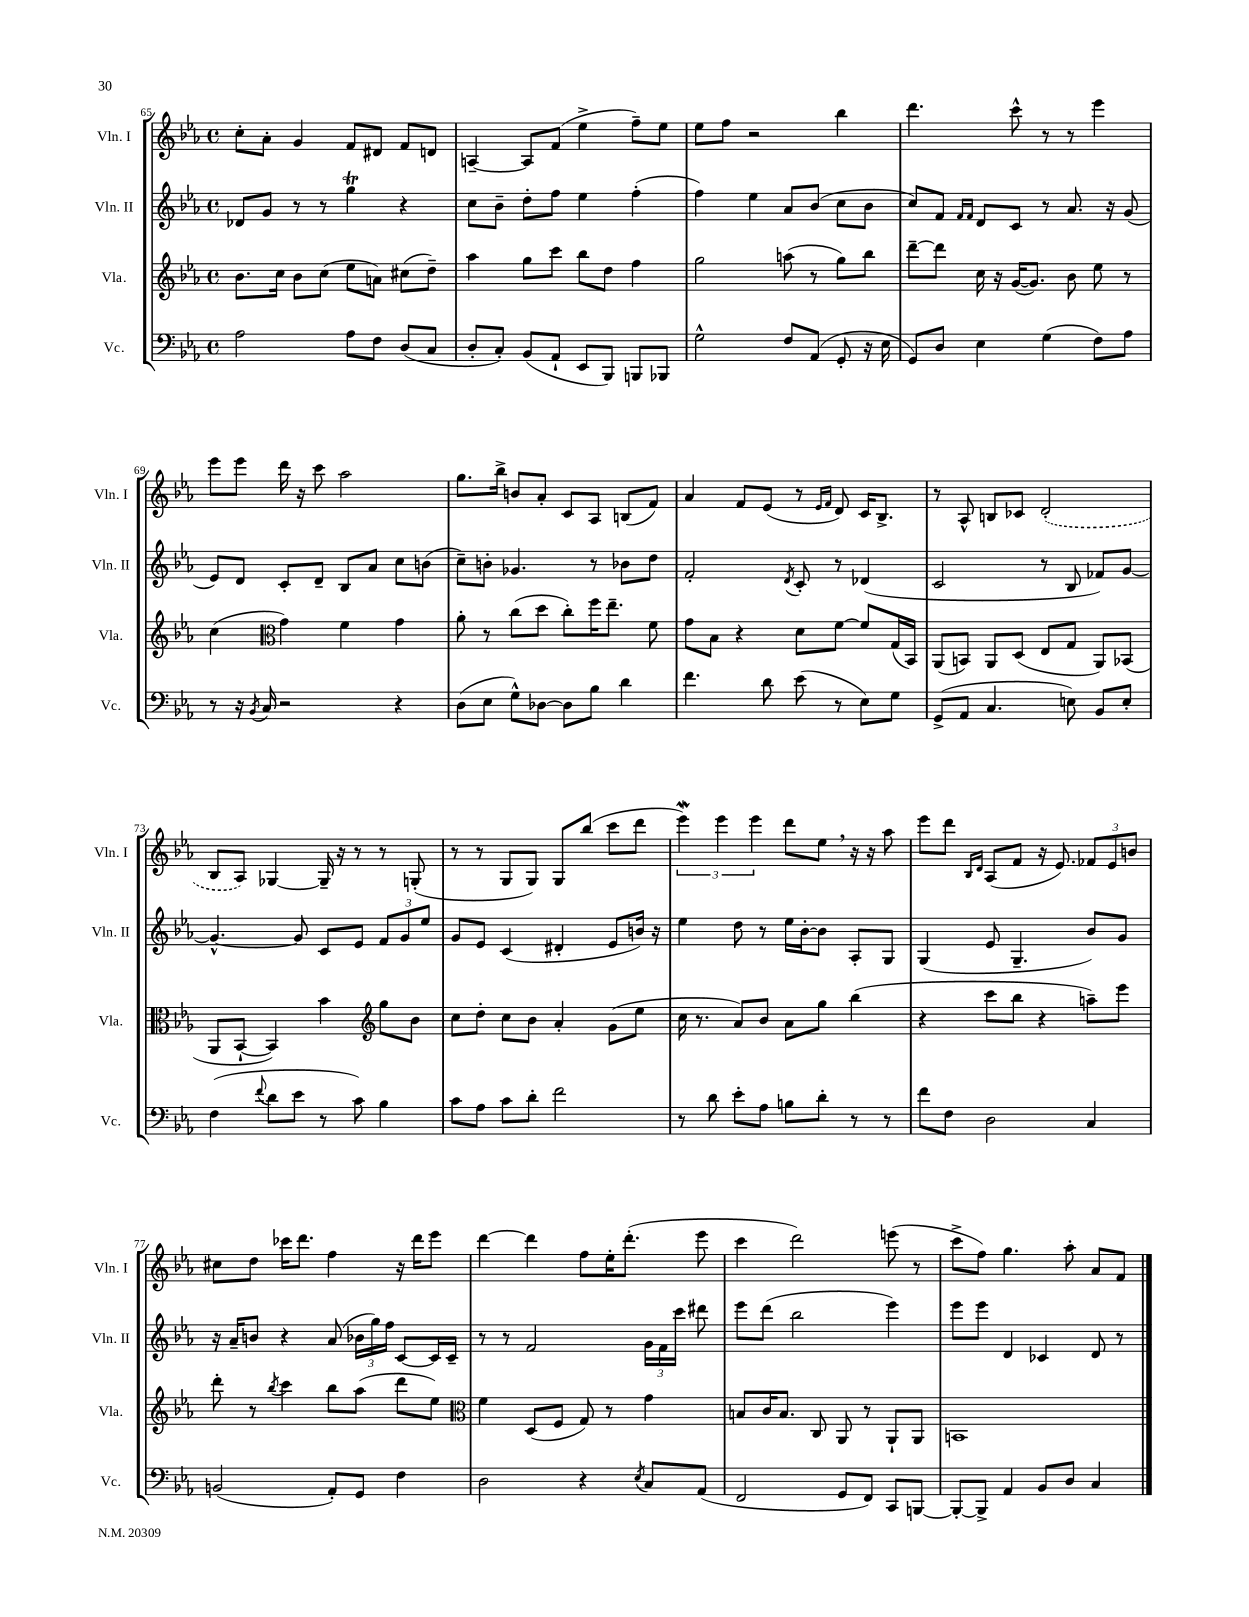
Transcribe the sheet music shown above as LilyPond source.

<<
\new StaffGroup <<
\new Staff = "s0" \with { instrumentName = "Vln. I" shortInstrumentName = "Vln. I" } {
    \clef treble \key ees \major \defaultTimeSignature \time 4/4
    \autoBeamOff c''8[-. aes'8]-. g'4 f'8[ dis'8] f'8[ d'8] |
    a4~-- a8[ f'8]( ees''4-> f''8[--) ees''8] |
    ees''8[ f''8] r2 bes''4 |
    d'''4. c'''8-^ r8 r8 ees'''4 |
    ees'''8[ ees'''8] d'''16 r16 c'''8 aes''2 |
    g''8.[ bes''16]-> b'8[ aes'8]-. c'8[ aes8] b8[( f'8]) |
    aes'4 f'8[ ees'8]( r8 \grace { ees'16[ f'16] } d'8) c'16[ bes8.]-> |
    r8 aes8-^ b8[ ces'8] \once \slurDashed d'2-.( |
    bes8[ aes8]) ges4~ ges16-- r16 r8 r8 g8-.( |
    r8 r8 g8[ g8]) g8[ bes''8]( c'''8[ d'''8] |
    \tuplet 3/2 { ees'''4\mordent) ees'''4 ees'''4 } d'''8[ ees''8] \breathe r16 r16 aes''8 |
    ees'''8[ d'''8] \grace { bes16[ d'16] } aes8[( f'8] r16 ees'8.) \tuplet 3/2 { fes'8[ ees'8 b'8] } |
    cis''8[ d''8] ces'''16[ d'''8.] f''4 r16 d'''16[ ees'''8] |
    d'''4~ d'''4 f''8[ ees''16-. d'''8.]-.( ees'''8 |
    c'''4 d'''2) e'''8( r8 |
    c'''8[-> f''8]) g''4. aes''8-. aes'8[ f'8] \bar "|." |
}
\new Staff = "s1" \with { instrumentName = "Vln. II" shortInstrumentName = "Vln. II" } {
    \clef treble \key ees \major \defaultTimeSignature \time 4/4
    \autoBeamOff des'8[ g'8] r8 r8 g''4\trill r4 |
    c''8[ bes'8]-- d''8[-. f''8] ees''4 f''4-.( |
    f''4) ees''4 aes'8[ bes'8]( c''8[ bes'8] |
    c''8[) f'8] \grace { f'16[ f'16] } d'8[ c'8] r8 aes'8. r16 g'8( |
    ees'8[) d'8] c'8[-. d'8]-- bes8[ aes'8] c''8[ b'8]( |
    c''8[--) b'8]-. ges'4. r8 bes'8[ d''8] |
    f'2-. \acciaccatura { d'8 } c'8-. r8 des'4( |
    c'2 r8 bes8 fes'8[) g'8]~ |
    g'4.~-^ g'8 c'8[ ees'8] \tuplet 3/2 { f'8[ g'8 ees''8] } |
    g'8[ ees'8] c'4( dis'4-. ees'8[ b'16]) r16 |
    ees''4 d''8 r8 ees''16[ bes'16~-. bes'8] aes8[-. g8] |
    g4( ees'8 g4.-- bes'8[) g'8] |
    r16 aes'16[-- b'8] r4 aes'8( \tuplet 3/2 { bes'16[ g''16) f''16] } c'8[~ c'16 c'16]-- |
    r8 r8 f'2 \tuplet 3/2 { g'16[ f'16 c'''16] } dis'''8 |
    ees'''8[ d'''8]( bes''2 ees'''4) |
    ees'''8[ ees'''8] d'4 ces'4 d'8 r8 \bar "|." |
}
\new Staff = "s2" \with { instrumentName = "Vla." shortInstrumentName = "Vla." } {
    \clef treble \key ees \major \defaultTimeSignature \time 4/4
    \autoBeamOff bes'8.[ c''16] bes'8[ c''8]( ees''8[ a'8]) cis''8[( d''8]--) |
    aes''4 g''8[ c'''8] bes''8[ d''8] f''4 |
    g''2 a''8( r8 g''8[) bes''8] |
    d'''8[~-- d'''8] c''16 r16 g'16[~( g'8.]) bes'8 ees''8 r8 |
    c''4( \clef alto g'4) f'4 g'4 |
    aes'8-. r8 c''8[( d''8] c''8[-.) f''16 ees''8.]-- f'8 |
    g'8[ bes8] r4 d'8[ f'8]~ f'8[ g16( bes,16]) |
    aes,8[( b,8]) aes,8[ d8]( ees8[ g8] aes,8[) bes,8]( |
    aes,8[ bes,8]~-! bes,4) bes'4 \clef treble g''8[ bes'8] |
    c''8[ d''8]-. c''8[ bes'8] aes'4-. g'8[( ees''8] |
    c''16 r8. aes'8[) bes'8] aes'8[ g''8] bes''4( |
    r4 c'''8[ bes''8] r4 a''8[--) ees'''8] |
    d'''8-. r8 \acciaccatura { bes''8 } c'''4 bes''8[ aes''8]( d'''8[ ees''8]) |
    \clef alto f'4 d8[( f8] g8) r8 g'4 |
    b8[ c'16 b8.] c8 aes,8 r8 aes,8[-! aes,8] |
    b,1 \bar "|." |
}
\new Staff = "s3" \with { instrumentName = "Vc." shortInstrumentName = "Vc." } {
    \clef bass \key ees \major \defaultTimeSignature \time 4/4
    \autoBeamOff aes2 aes8[ f8] d8[( c8] |
    d8[-. c8]-.) bes,8[( aes,8]-! ees,8[ bes,,8]) b,,8[ bes,,8] |
    g2-^ f8[ aes,8]( g,8-. r16 ees16 |
    g,8[) d8] ees4 g4( f8[) aes8] |
    r8 r16 \acciaccatura { bes,8 } c16 r2 r4 |
    d8[( ees8] g8[-^) des8]~ des8[ bes8] d'4 |
    f'4. d'8 ees'8( r8 ees8[) g8] |
    g,8[->( aes,8] c4. e8) bes,8[ e8]-. |
    f4( \appoggiatura { f'8 } d'8[ ees'8] r8 c'8) bes4 |
    c'8[ aes8] c'8[ d'8]-. f'2 |
    r8 d'8 ees'8[-. aes8] b8[ d'8]-. r8 r8 |
    f'8[ f8] d2 c4 |
    b,2( aes,8[-.) g,8] f4 |
    d2 r4 \acciaccatura { ees8 } c8[ aes,8]( |
    f,2 g,8[ f,8]) c,8[ b,,8]~ |
    b,,8[~-. b,,8]-> aes,4 bes,8[ d8] c4 \bar "|." |
}
>>
>>
\layout { \context { \Score currentBarNumber = #65 } }
